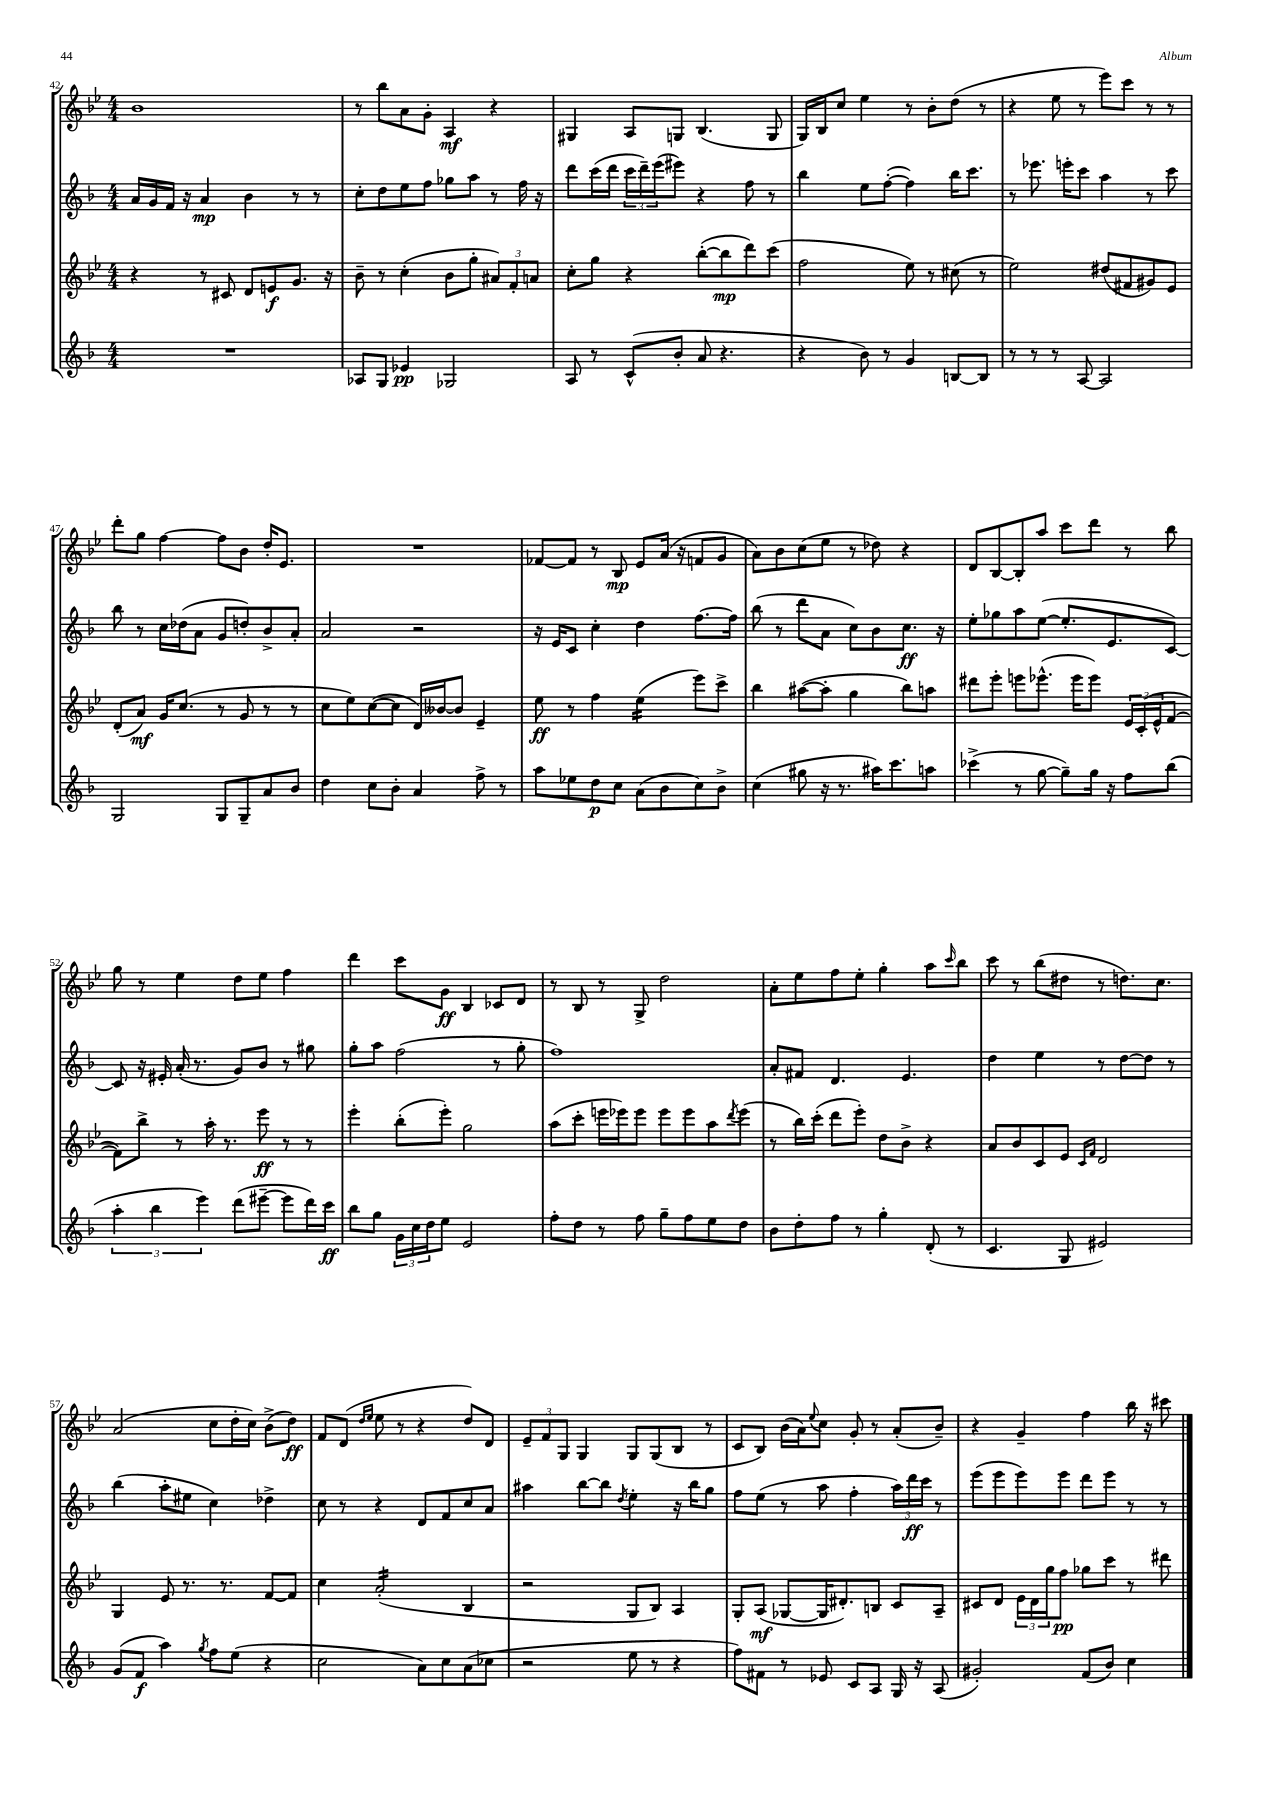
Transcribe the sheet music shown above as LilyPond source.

<<
\new StaffGroup <<
\new Staff = "s0" {
    \clef treble \key bes \major \numericTimeSignature \time 4/4
    bes'1 |
    r8 bes''8 a'8 g'8-. a4\mf r4 |
    gis4 a8 g8 bes4.( g8 |
    g16) bes16 c''8 ees''4 r8 bes'8-. d''8( r8 |
    r4 ees''8 r8 ees'''8) c'''8 r8 r8 |
    d'''8-. g''8 f''4~ f''8 bes'8 d''16-. ees'8. |
    R1 |
    fes'8~ fes'8 r8 bes8\mp ees'8 a'16( r16 f'8 g'8 |
    a'8) bes'8 c''8( ees''8 r8 des''8) r4 |
    d'8 bes8~ bes8-. a''8 c'''8 d'''8 r8 bes''8 |
    g''8 r8 ees''4 d''8 ees''8 f''4 |
    d'''4 c'''8 g'8\ff bes4 ces'8 d'8 |
    r8 bes8 r8 g8-> d''2 |
    a'8-. ees''8 f''8 ees''8-. g''4-. a''8 \grace { c'''16 } bes''8 |
    c'''8 r8 bes''8( dis''8 r8 d''8.) c''8. |
    a'2( c''8 d''16-. c''16) bes'8->( d''8\ff) |
    f'8 d'8( \grace { d''16 ees''16 } ees''8 r8 r4 d''8) d'8 |
    \tuplet 3/2 { ees'8-- f'8 g8 } g4 g8 g8( bes8 r8 |
    c'8 bes8) bes'16( a'16) \appoggiatura { ees''8 } c''8 g'8-. r8 a'8-.( bes'8--) |
    r4 g'4-- f''4 bes''16 r16 cis'''8 \bar "|." |
}
\new Staff = "s1" {
    \clef treble \key f \major \numericTimeSignature \time 4/4
    a'16 g'16 f'16 r16 a'4\mp bes'4 r8 r8 |
    c''8-. d''8 e''8 f''8 ges''8 a''8 r8 f''16 r16 |
    d'''8 c'''16( d'''16 \tuplet 3/2 { c'''16 d'''16--) e'''16( } eis'''8) r4 f''8 r8 |
    bes''4 e''8 f''8~-.( f''4) bes''16 c'''8. |
    r8 ees'''8. e'''16-. c'''8 a''4 r8 c'''8 |
    bes''8 r8 c''16 des''16( a'8 g'8 d''8-.) bes'8-> a'8-. |
    a'2 r2 |
    r16 e'16 c'8 c''4-. d''4 f''8.~ f''16 |
    bes''8( r8 d'''8 a'8 c''8) bes'8 c''8.\ff r16 |
    e''8-. ges''8 a''8 e''8~( e''8.-. e'8. c'8~) |
    c'8 r16 eis'16-. a'16-.( r8. g'8) bes'8 r8 gis''8 |
    g''8-. a''8 f''2( r8 g''8-. |
    f''1) |
    a'8-. fis'8 d'4. e'4. |
    d''4 e''4 r8 d''8~ d''8 r8 |
    bes''4( a''8-. eis''8 c''4) des''4-> |
    c''8 r8 r4 d'8 f'8 c''8 a'8 |
    ais''4 bes''8~ bes''8 \acciaccatura { d''8 } e''4-. r16 bes''16 g''8 |
    f''8 e''8( r8 a''8 f''4-. \tuplet 3/2 { a''16) d'''16\ff c'''16 } r8 |
    e'''8( e'''8 e'''8) e'''8 d'''8 e'''8 r8 r8 \bar "|." |
}
\new Staff = "s2" {
    \clef treble \key bes \major \numericTimeSignature \time 4/4
    r4 r8 cis'8 d'8 e'8\f g'8. r16 |
    bes'8-- r8 c''4-.( bes'8 g''8-. \tuplet 3/2 { ais'8) f'8-. a'8 } |
    c''8-. g''8 r4 bes''8~-.( bes''8\mp d'''8) c'''8( |
    f''2 ees''8) r8 cis''8( r8 |
    ees''2) dis''8( fis'8 gis'8) ees'8 |
    d'8-.( a'8\mf) g'16 c''8.( r8 g'8 r8 r8 |
    c''8 ees''8) c''8~( c''8 d'16) beses'16~ beses'8 ees'4-- |
    ees''8\ff r8 f''4 ees''4:16( ees'''8) c'''8-> |
    bes''4 ais''8~( ais''8-. g''4 bes''8) a''8 |
    dis'''8 ees'''8-. e'''8 ees'''8.-^( ees'''16 ees'''8) \tuplet 3/2 { ees'16 c'16-.( ees'16-^ } f'8~ |
    f'8) bes''8-> r8 a''16-. r8. ees'''8\ff r8 r8 |
    ees'''4-. bes''8-.( ees'''8-.) g''2 |
    a''8( c'''8-. e'''16 ees'''16) ees'''8 ees'''8 ees'''8 a''8 \acciaccatura { d'''8 } ees'''8( |
    r8 bes''16) c'''16-.( d'''8 ees'''8-.) d''8 bes'8-> r4 |
    a'8 bes'8 c'8 ees'8 \grace { c'16 f'16 } d'2 |
    g4 ees'8 r8. r8. f'8~ f'8 |
    c''4 a'2:16-.( bes4 |
    r2 g8 bes8) a4 |
    g8-. a8\mf( ges8~ ges16 dis'8.-.) b8 c'8 a8-- |
    cis'8 d'8 \tuplet 3/2 { ees'16 d'16 g''16 } f''8\pp ges''8 c'''8 r8 dis'''8 \bar "|." |
}
\new Staff = "s3" {
    \clef treble \key f \major \numericTimeSignature \time 4/4
    R1 |
    aes8 g8 ees'4\pp ges2 |
    a8 r8 c'8-^( bes'8-. a'8 r4. |
    r4 bes'8) r8 g'4 b8~ b8 |
    r8 r8 r8 a8~ a2 |
    g2 g8 g8-- a'8 bes'8 |
    d''4 c''8 bes'8-. a'4 f''8-> r8 |
    a''8 ees''8 d''8\p c''8 a'8( bes'8 c''8) bes'8-> |
    c''4( gis''8 r16 r8. ais''16) c'''8. a''8 |
    ces'''4->( r8 g''8~ g''8--) g''16 r16 f''8 bes''8( |
    \tuplet 3/2 { a''4-. bes''4 e'''4) } d'''8( eis'''8~-- eis'''8 d'''16) c'''16\ff |
    bes''8 g''8 \tuplet 3/2 { g'16 c''16 d''16 } e''8 e'2 |
    f''8-. d''8 r8 f''8 g''8-- f''8 e''8 d''8 |
    bes'8 d''8-. f''8 r8 g''4-. d'8-.( r8 |
    c'4. g8 eis'2) |
    g'8( f'8\f a''4) \acciaccatura { g''8 } f''8 e''8( r4 |
    c''2 a'8) c''8 a'8( ces''8 |
    r2 e''8 r8 r4 |
    f''8) fis'8 r8 ees'8 c'8 a8 g16 r16 a8( |
    gis'2-.) f'8( bes'8) c''4 \bar "|." |
}
>>
>>
\layout { \context { \Score currentBarNumber = #42 } }
